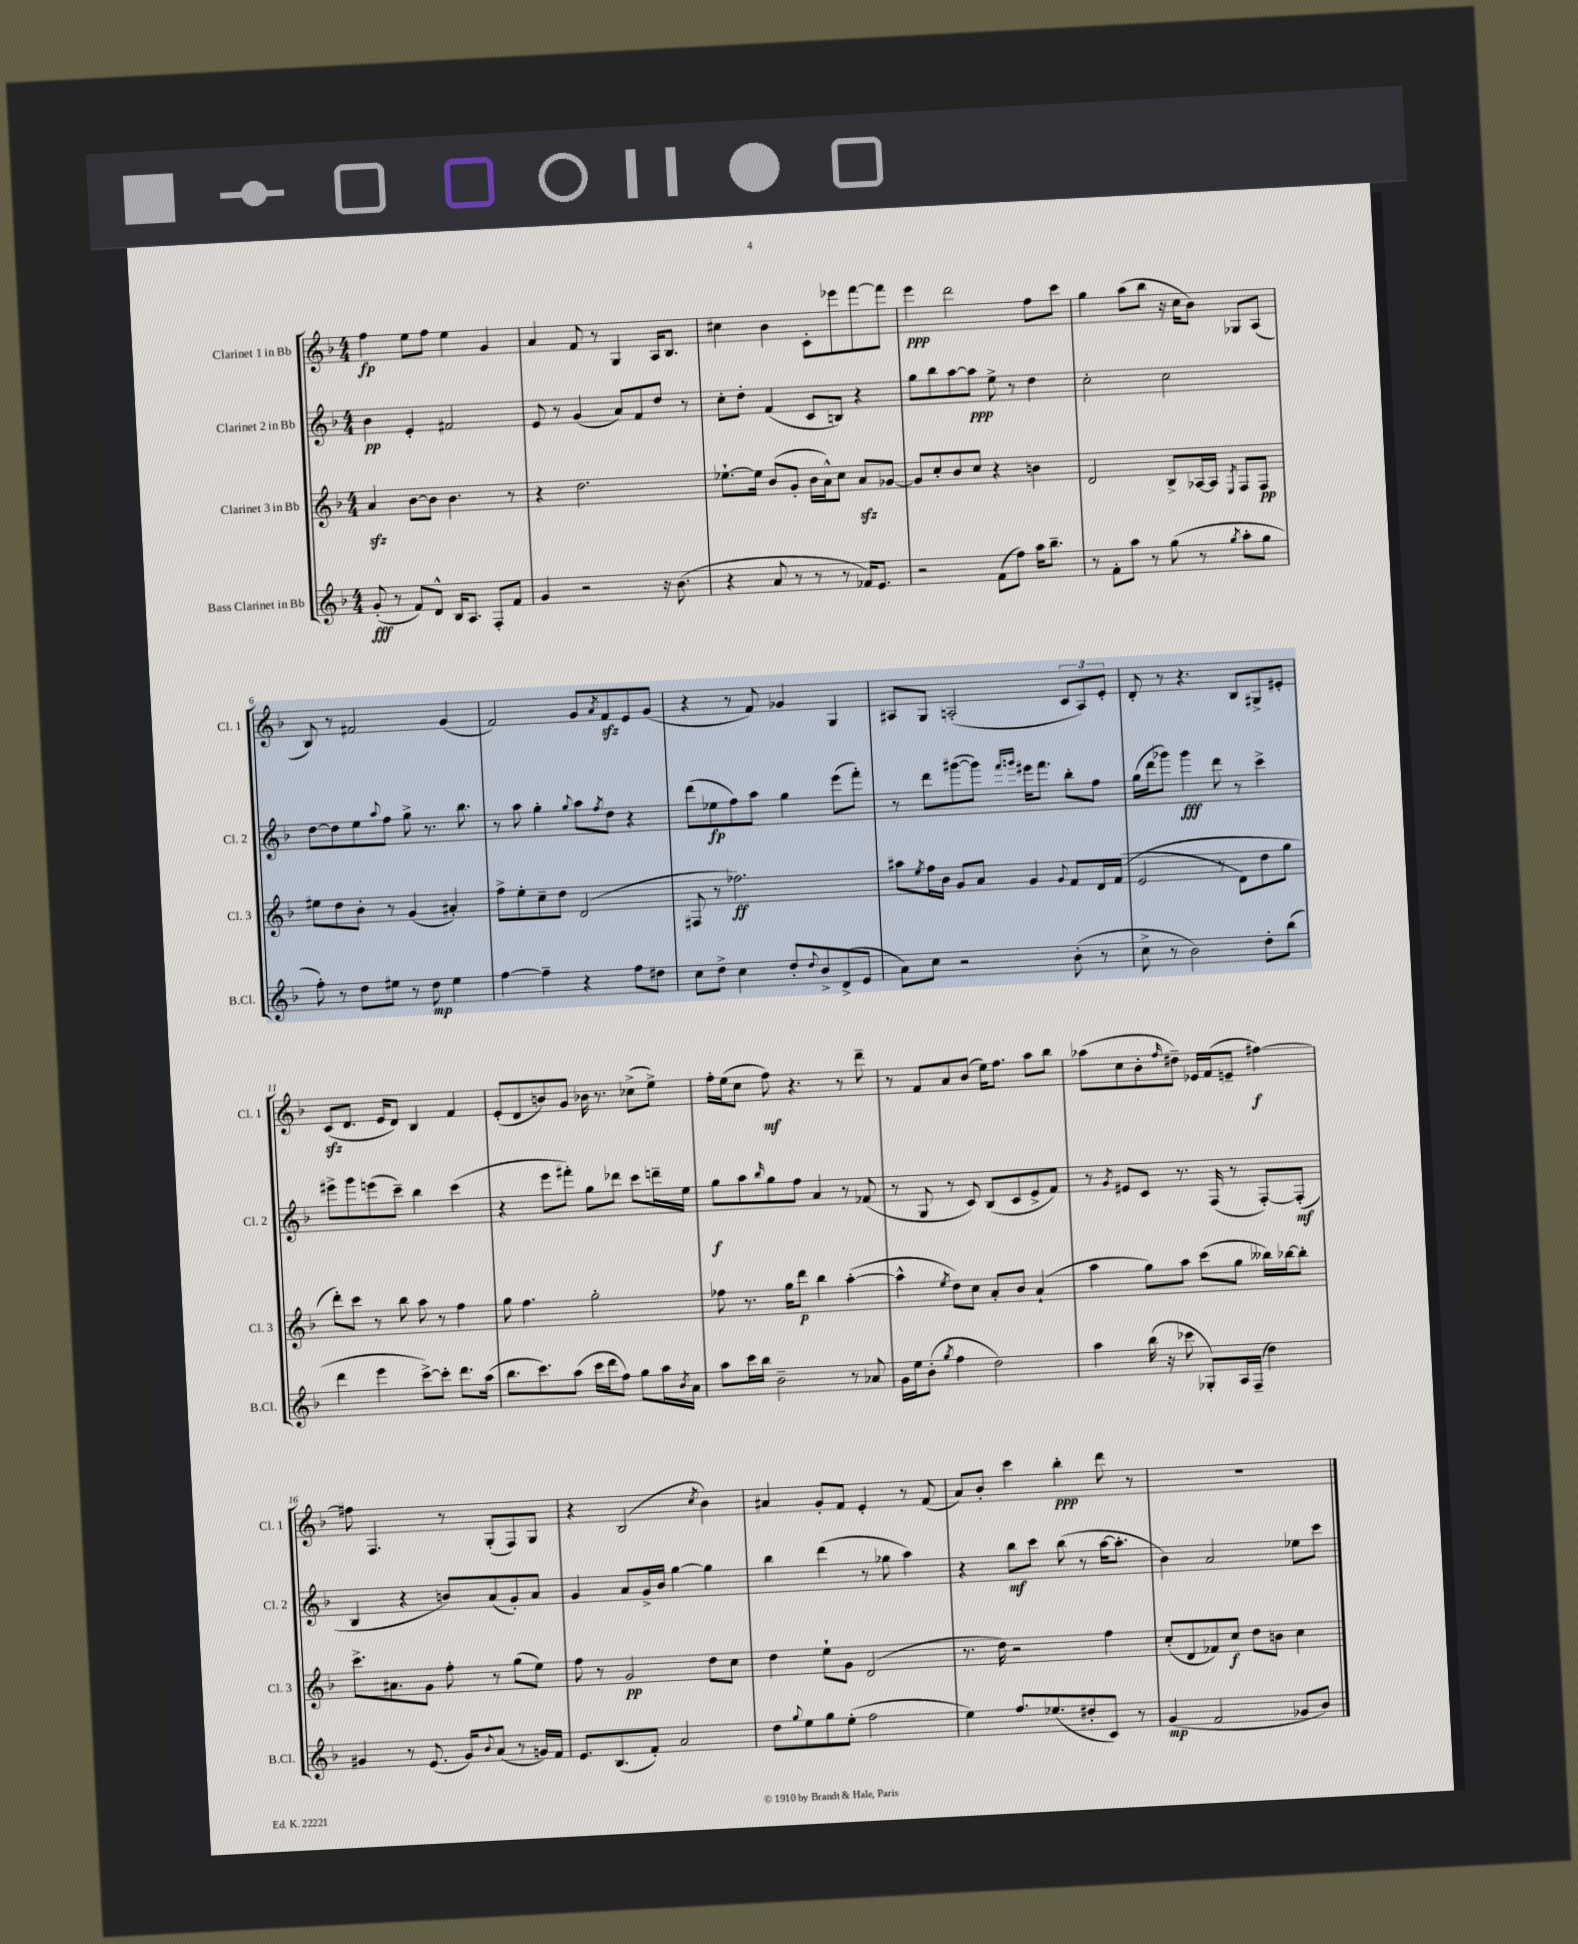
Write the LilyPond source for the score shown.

<<
\new StaffGroup <<
\new Staff = "s0" \with { instrumentName = "Clarinet 1 in Bb" shortInstrumentName = "Cl. 1" } {
    \clef treble \key f \major \numericTimeSignature \time 4/4
    f''4\fp e''8 f''8 e''4 g'4 |
    a'4 f'8 r8 g4 a16 bes8. |
    cis''4 bes'4 c'8-. ees'''8 f'''8~ f'''8 |
    e'''4\ppp d'''2 f''8 c'''8 |
    g''4 a''8( bes''8 r16 c''16 bes'8) ges8 a8( |
    bes8) r8 fis'2 g'4( |
    f'2) g'8 \acciaccatura { a'8 } f'8\sfz e'8 g'8( |
    r4 r8 f'8) ges'4 g4 |
    ais8 g8 a2-.( \tuplet 3/2 { c'8 a8) e'8-. } |
    d'8-. r8 r4. bes8 gis8-> eis'8-. |
    c'8\sfz( d'8. e'16 d'8) bes4 f'4 |
    e'8-.( d'8 b'8) g'8 bes'16 r8. ces''8->( e''8->) |
    f''16-. e''16( c''8 f''8\mf) r4. r8 d'''8-- |
    r8 f'8 a'8 bes'8( e''16) f''8. a''8 bes''8 |
    aes''8( c''8 bes'8-. \grace { f''16 } dis''8--) ees'16 f'16( e'8-- fis''4~\f) |
    fis''8 f4. r8 g8-.( f8) g8 |
    r4 bes2( \acciaccatura { c''8 } bes'4) |
    ais'4 g'8-. f'8 e'4-. r8 f'8( |
    a'8) bes'8-. c'''4 bes''4-.\ppp d'''8 r8 |
    R1 \bar "|." |
}
\new Staff = "s1" \with { instrumentName = "Clarinet 2 in Bb" shortInstrumentName = "Cl. 2" } {
    \clef treble \key f \major \numericTimeSignature \time 4/4
    bes'4\pp e'4-. fis'2 |
    e'8 r8 g'4( a'8) f'8 d''8 r8 |
    c''8-. d''8-. f'4( c'8 b8) r4 |
    g''8 bes''8 a''8~ a''8\ppp e''8-> r8 d''4 |
    c''2-. c''2 |
    d''8~ d''8 e''8 \appoggiatura { a''8 } f''8 g''8-> r8. bes''8. |
    r8 a''8 g''4-. \appoggiatura { g''8 } a''8 \acciaccatura { f''8 } d''8 r4 |
    d'''8( ees''8\fp f''8) a''8 g''4 e'''8( f'''8-.) |
    r8 d'''8 gis'''8~( gis'''8) \grace { f'''16 g'''16 } eis'''16 f'''8. bes''8-. f''8 |
    g''16( d'''16 ges'''8) ges'''4\fff d'''8 r8 c'''4-> |
    eis'''8-> g'''8 e'''8( c'''8--) bes''4 c'''4( |
    r4 e'''8 fis'''8-.) g''8 des'''8 c'''8 d'''16-- e''16 |
    g''8\f a''8 \grace { bes''16 } g''8 f''8 a'4 r8 fes'8( |
    r8 g8 r8 c'8) bes8( c'8 e'8-> f'8) |
    r8 \acciaccatura { g'8 } eis'8 c'8 r8. f16( r8 f8~-.) f8-.\mf( |
    bes4 r4 b'8) a'8( g'8-.) a'8 |
    g'4 a'8 g'16-> bes'16 g''4~ g''4 |
    bes''4 d'''4( r8 ges''8 a''4) |
    r4 bes''8\mf c'''8 bes''8( r8 a''16~ a''8.-. |
    bes'4) a'2 ees''8 c'''8 \bar "|." |
}
\new Staff = "s2" \with { instrumentName = "Clarinet 3 in Bb" shortInstrumentName = "Cl. 3" } {
    \clef treble \key f \major \numericTimeSignature \time 4/4
    a'4\sfz bes'8~ bes'8 bes'4. r8 |
    r4 d''2. |
    ees''8.~-! ees''16 bes'8( g'8-. bes'16 a'16-^) c''8 a'8\sfz ges'8~ |
    ges'8 c''8-. bes'8 c''8 r4 b'4 |
    d'2 bes8-> aes16~ aes16 \acciaccatura { e8 } f8 f8\pp |
    eis''8 d''8 bes'8-. r8 g'4( ais'4-.) |
    f''8-> e''8-. c''8-- d''8 d'2( |
    fis8 r8 fes''2.\ff) |
    ais''8 \acciaccatura { e''8 } f''16 bes'16 g'8 a'8 g'4 \appoggiatura { g'8 } f'8 d'16 f'16(\( |
    e'2 r8 d'8) d''8 g''8 |
    d'''8-.\) c'''8 r8 bes''8 a''8 r8 f''4 |
    g''8 f''4. g''2-. |
    fes''8 r8. g''16 d'''8\p bes''4 a''4~-.( |
    a''4-^ \acciaccatura { e''8 } d''8) c''8 a'8-. bes'8 a'4-!( |
    a''4 g''8) a''8 c'''8( g''8 beses''16) bes''16~ bes''8-. |
    c'''8.-> ais'8. g'8 f''8-. r8 g''8( e''8) |
    f''8 r8 g'2\pp d''8 c''8 |
    d''4 e''8-! g'8 d'2( |
    r8. d''16) r2 f''4 |
    c''8-.( d'8 fes'8) c''8\f d''8 b'8 c''4 \bar "|." |
}
\new Staff = "s3" \with { instrumentName = "Bass Clarinet in Bb" shortInstrumentName = "B.Cl." } {
    \clef treble \key f \major \numericTimeSignature \time 4/4
    g'8-.\fff( r8 f'8) d'8-^ bes16 a8. f8-. f'8 |
    g'4 r2 r16 bes'8.( |
    r4 a'8 r8 r8 r8 fes'16) e'8. |
    r2 f'8( f''8) a''16 bes''8.-- |
    r8 f'8-. a''8 r8 g''8( r8 \acciaccatura { g''8 } a''8-. g''8 |
    f''8-.) r8 d''8 eis''8 r8 d''8\mp eis''4 |
    f''4~ f''4-- r4 f''8 dis''8 |
    c''8 d''8-> c''4 d''8-. \appoggiatura { d''8 } bes'8-> d'8->( e'8 |
    a'8) c''8 r2 bes'8-.( r8 |
    c''8-> r8 bes'2) d''8-. bes''8( |
    d'''4 e'''4 c'''8~->) c'''8-. d'''8. a''16( |
    bes''8. c'''8.) a''8( c'''16 d'''16 f''8) g''8 a''16 \acciaccatura { bes'8 } a'16 |
    a''8 c'''16 bes''16 bes'2-- r8 aes'8 |
    g'16 e''16 bes'8-.( \acciaccatura { g''8 } f''4 d''2) |
    a''4 bes''16( r16 ces'''8 ges8-.) a16 f16--( d''4) |
    gis'4 r8 e'8.( gis'16) \appoggiatura { bes'8 } a'8( r8 g'16) f'16 |
    e'8. bes8.( f'8-.) a'2 |
    d''8 \appoggiatura { g''8 } e''8 g''8 e''8-.( f''2 |
    e''4) f''8. ees''8.( dis''8-. c'8) r8 |
    g'4\mp( f'2 ges'8 bes'8) \bar "|." |
}
>>
>>
